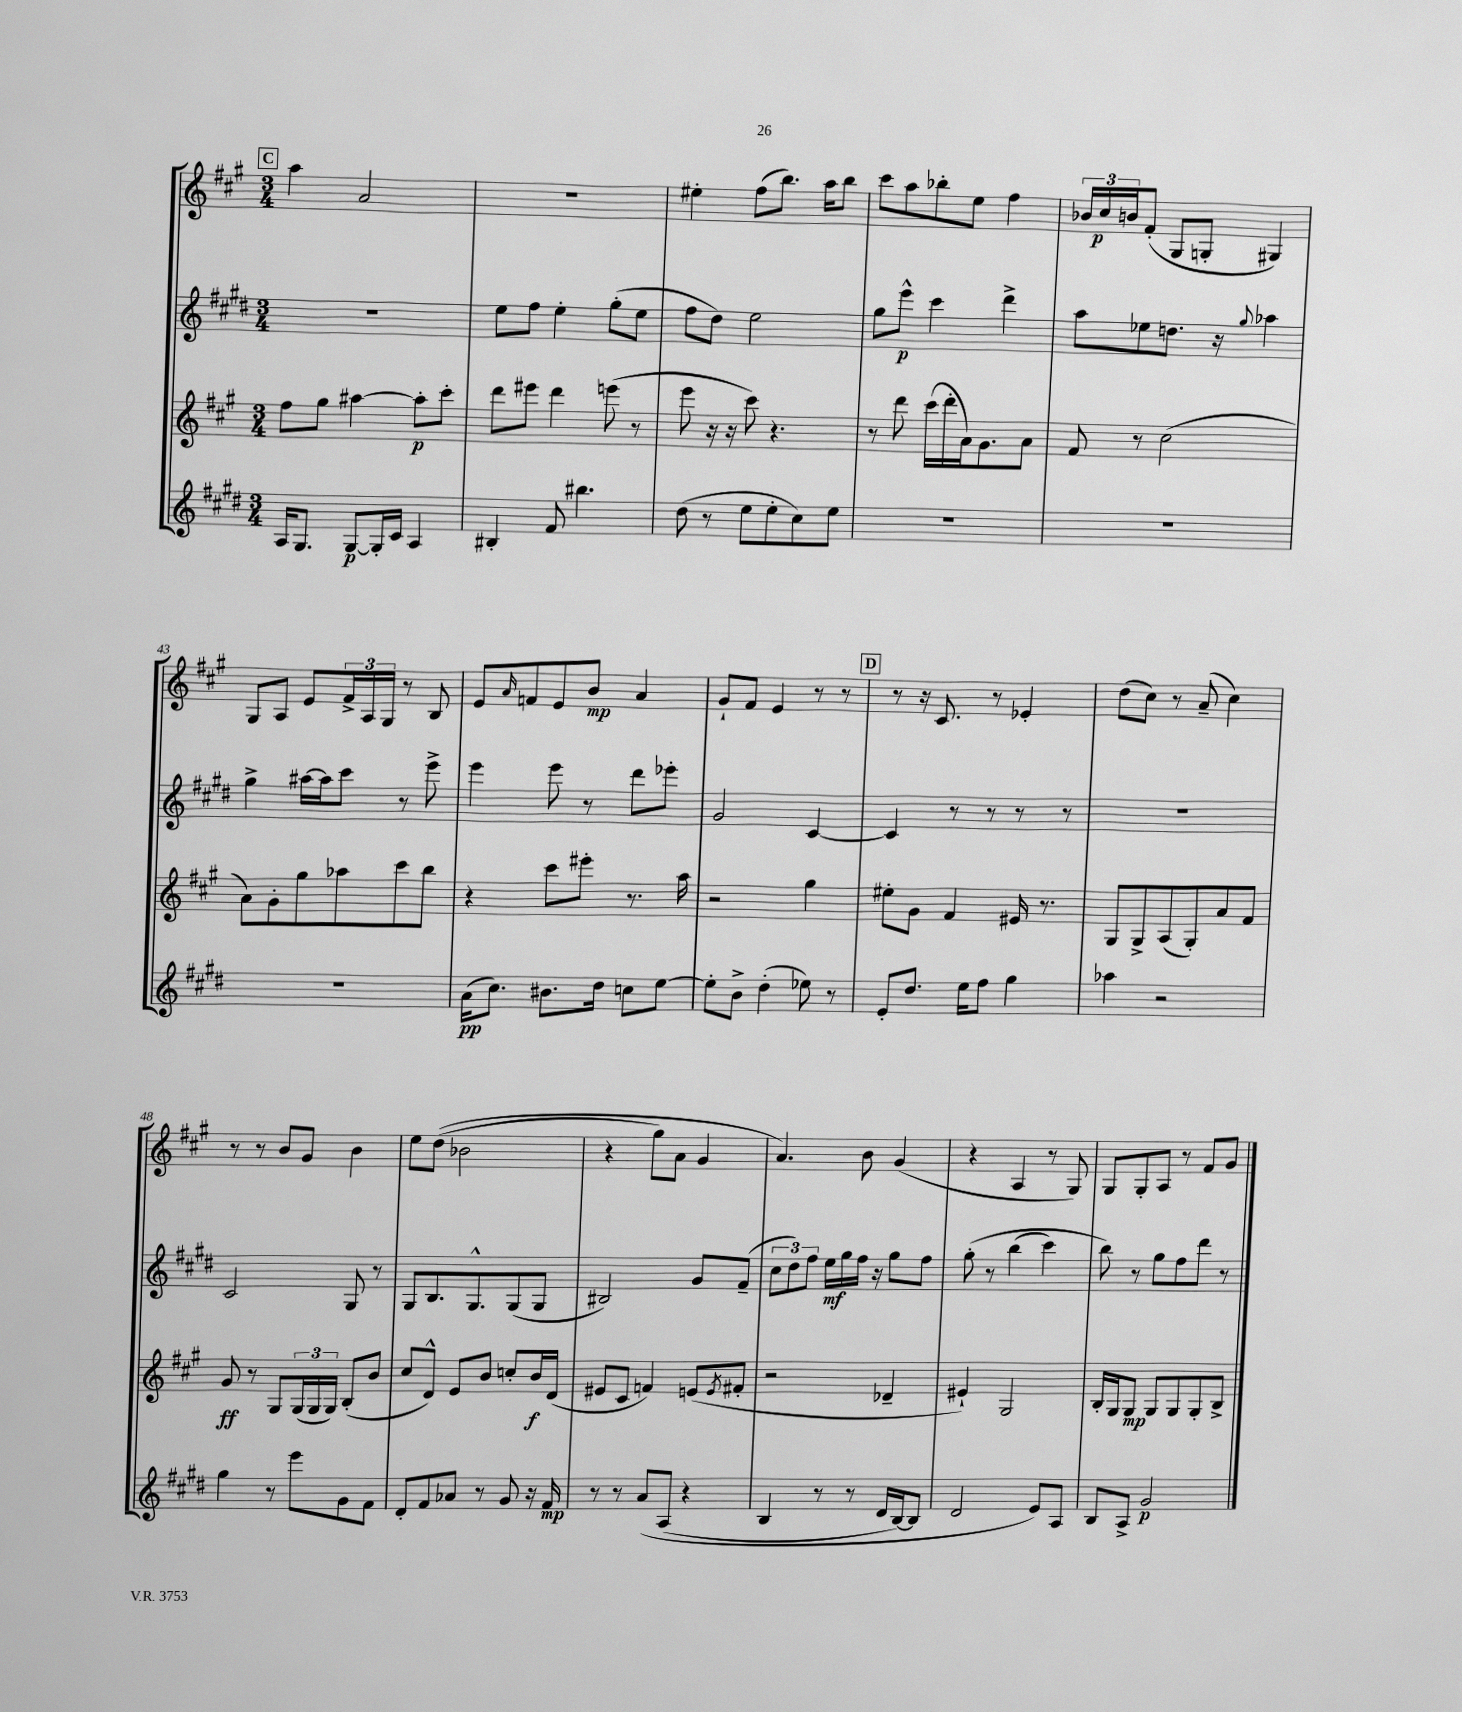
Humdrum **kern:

**kern	**kern	**kern	**kern
*staff4	*staff3	*staff2	*staff1
*clefG2	*clefG2	*clefG2	*clefG2
*k[f#c#g#d#]	*k[f#c#g#]	*k[f#c#g#d#]	*k[f#c#g#]
*M3/4	*M3/4	*M3/4	*M3/4
16A	8ff#	2.r	4aa
8.G#	.	.	.
.	8gg#	.	.
[8G#	[4aa#	.	2a
16G#']	.	.	.
16c#	.	.	.
4A	8aa#']	.	.
.	8ccc#'	.	.
=	=	=	=
4B#'	8ddd	8ee	2.r
.	8eee#	8ff#	.
8f#	4ddd	4ee'	.
4.bb#	.	.	.
.	(8eee	(8gg#'	.
.	8r	8ee	.
=	=	=	=
(8dd#	8eee	8ff#	4ee#'
8r	16r	8dd#)	.
.	16r	.	.
8ee	8ccc#)	2ee	(8ff#
8ee'	4.r	.	8.bb)
8cc#)	.	.	.
.	.	.	16aa
8ee	.	.	8bb
=	=	=	=
2.r	8r	8gg#	8ccc#
.	8ddd	8eee^^	8aa
.	(16ccc#	4ccc#	8bb-'
.	16ddd'	.	.
.	16a)	.	8ee
.	8.g#	.	.
.	.	4ddd#^	4ff#
.	8a	.	.
=	=	=	=
2.r	8f#	8aa	24b-
.	.	.	24cc#
.	.	.	24b
.	8r	8ee-	(8f#'
.	(2cc#	8.dd	8G#
.	.	.	8G'
.	.	16r	.
.	.	8qqgg#	.
.	.	4aa-	4G#)
=	=	=	=
2.r	8a)	4gg#^	8G#
.	8g#'	.	8A
.	8gg#	[16aa#	8e
.	.	16aa#]	.
.	8aa-	8ccc#	24f#^
.	.	.	24A
.	.	.	24G#
.	8ccc#	8r	8r
.	8bb	8eee^	8B
=	=	=	=
(16a	4r	4eee	8e
8.cc#)	.	.	.
.	.	.	16qqa
.	.	.	8f
8.b#	8ccc#	8eee	8e
.	8eee#'	8r	8b
16dd#	.	.	.
8cc	8.r	8ddd#	4a
[8ee	.	8eee-'	.
.	16aa	.	.
=	=	=	=
8ee']	2r	2g#	8g#`
8b^	.	.	8f#
(4dd#'	.	.	4e
8ee-)	4gg#	[4c#	8r
8r	.	.	8r
=	=	=	=
8e'	8ee#'	4c#]	8r
8.dd#	8g#	.	16r
.	.	.	8.c#
.	4f#	8r	.
16ee	.	.	.
8ff#	.	8r	8r
4gg#	16e#	8r	4e-'
.	8.r	.	.
.	.	8r	.
=	=	=	=
4aa-	8G#	2.r	(8dd
.	8G#^	.	8cc#)
2r	(8A	.	8r
.	8G#')	.	(8a~
.	8a	.	4cc#)
.	8f#	.	.
=	=	=	=
4gg#	8g#	2c#	8r
.	8r	.	8r
8r	8G#	.	8b
8eee	(24G#	.	8g#
.	24G#	.	.
.	24G#)	.	.
8g#	(8B'	8G#	4b
8f#	8b	8r	.
=	=	=	=
8d#'	8cc#	8G#	8ee
8f#	8d^^)	8.B	&((8dd
8a-	8e	.	2b-
.	.	8.G#^^	.
8r	8b	.	.
8g#	8cc'	(8G#	.
16r	16b	8G#	.
16f#	(16d	.	.
=	=	=	=
8r	8e#	2B#)	4r
8r	8c#	.	.
&(8a	4f)	.	8gg#)
(8A	.	.	8a
4r	(8e	8g#	4g#
.	8qe	.	.
.	8f#'	(8f#~	.
=	=	=	=
4B	2r	12cc#	4.a&)
.	.	12dd#)	.
.	.	12ff#	.
8r	.	16ee	.
.	.	16gg#	.
8r	.	16ff#	8b
.	.	16r	.
16d#	4d-~	8gg#	(4g#
[16B)	.	.	.
8B]	.	8ff#	.
=	=	=	=
2d#	4e#`)	&(8gg#'	4r
.	.	8r	.
.	2G#	(4bb	4A
8e&)	.	4ccc#)	8r
8A	.	.	8G#)
=	=	=	=
8B	16B'	8bb&)	8G#
.	16G#	.	.
8A^	8G#	8r	8G#'
2g#	8G#	8gg#	8A
.	8G#	8ff#	8r
.	8G#'	8ddd#	8f#
.	8B^	8r	8g#
==	==	==	==
*-	*-	*-	*-
